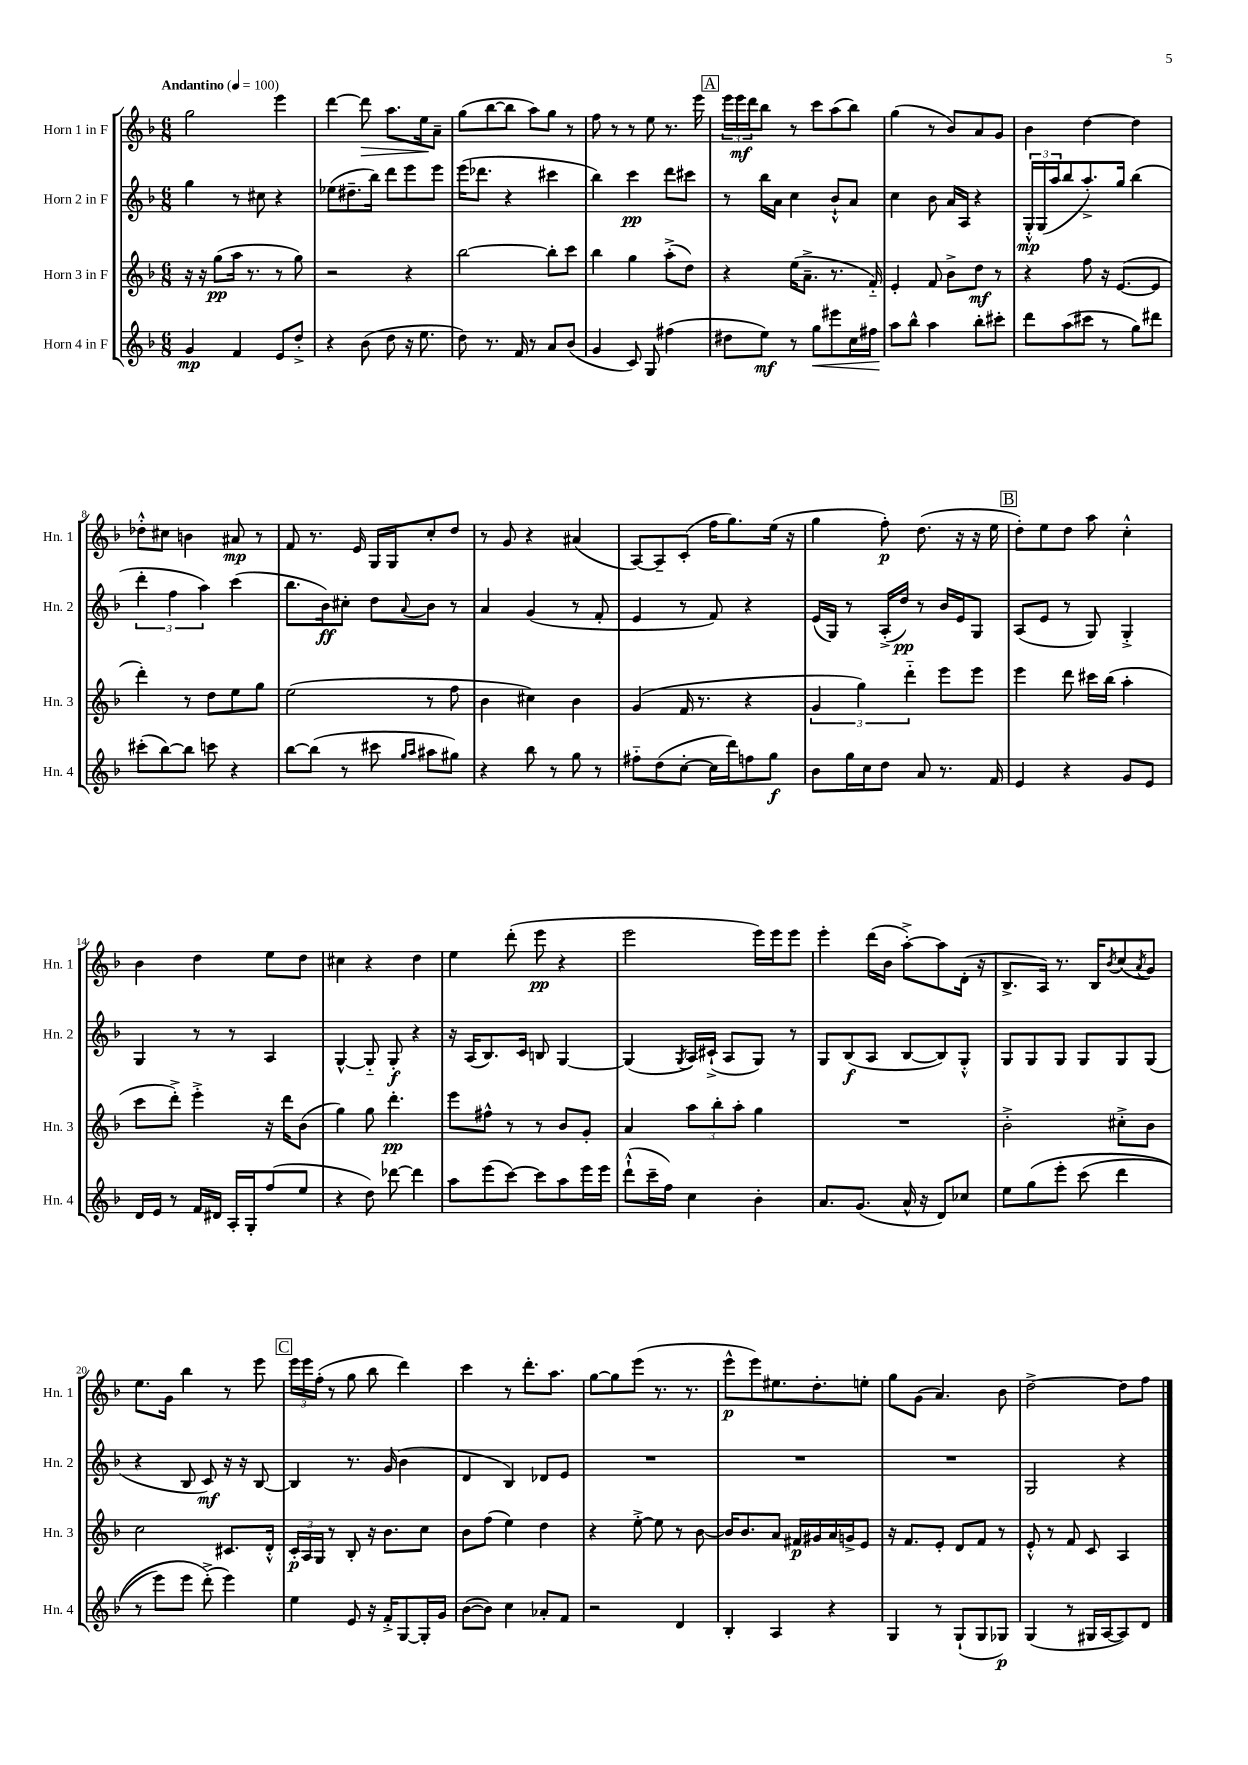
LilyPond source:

<<
\new StaffGroup <<
\new Staff = "s0" \with { instrumentName = "Horn 1 in F" shortInstrumentName = "Hn. 1" } {
    \clef treble \key f \major \numericTimeSignature \time 6/8 \tempo "Andantino" 4 = 100
    g''2 e'''4 |
    d'''4~ d'''8\> a''8. e''16\! a'8-- |
    g''8( bes''8~ bes''8 a''8) g''8 r8 |
    f''8 r8 r8 e''8 r8. e'''16 |
    \mark \markup { \box "A" } \tuplet 3/2 { e'''16 e'''16\mf d'''16 } bes''8 r8 c'''8 a''8( bes''8) |
    g''4( r8 bes'8) a'8 g'8 |
    bes'4 d''4~ d''4 |
    des''8-.-^ cis''8 b'4 ais'8\mp r8 |
    f'8 r8. e'16 g16 g16 c''8-. d''8 |
    r8 g'8 r4 ais'4( |
    a8~) a8-- c'8-.( f''16 g''8.) e''16( r16 |
    g''4 f''8-.\p) d''8.( r16 r16 e''16 |
    \mark \markup { \box "B" } d''8-.) e''8 d''8 a''8 c''4-.-^ |
    bes'4 d''4 e''8 d''8 |
    cis''4 r4 d''4 |
    e''4 d'''8-.( e'''8\pp r4 |
    e'''2 e'''16) e'''16 e'''8 |
    e'''4-. d'''16( bes'16 a''8~-.->) a''8 d'16-.( r16 |
    bes8.-> a16) r8. bes16 \acciaccatura { bes'8 } c''8( \acciaccatura { a'8 } g'8) |
    e''8. g'16 bes''4 r8 e'''8 |
    \mark \markup { \box "C" } \tuplet 3/2 { e'''16 e'''16 f''16-.( } r8 g''8 bes''8 d'''4) |
    c'''4 r8 d'''8.-. a''8. |
    g''8~ g''8 e'''8( r8. r8. |
    e'''8-^\p e'''8) eis''8. d''8.-. e''8-. |
    g''8 g'8( a'4.) bes'8 |
    d''2~-> d''8 f''8 \bar "|." |
}
\new Staff = "s1" \with { instrumentName = "Horn 2 in F" shortInstrumentName = "Hn. 2" } {
    \clef treble \key f \major \numericTimeSignature \time 6/8
    g''4 r8 cis''8 r4 |
    ees''8( dis''8.-- bes''16) d'''8 e'''8 e'''8 |
    e'''16( des'''8. r4 cis'''4 |
    bes''4) c'''4\pp d'''8 cis'''8 |
    \mark \markup { \box "A" } r8 bes''16 a'16 c''4 bes'8-!-^ a'8 |
    c''4 bes'8 a'16 a16 r4 |
    \tuplet 3/2 { g16-.-^\mp g16( a''16 } bes''8 a''8.-.->) g''16 bes''4( |
    \tuplet 3/2 { d'''4-. f''4 a''4) } c'''4( |
    bes''8. bes'16\ff) cis''8-. d''8 \appoggiatura { a'8 } bes'8 r8 |
    a'4 g'4( r8 f'8-. |
    e'4 r8 f'8) r4 |
    e'16( g16) r8 a16-.->( d''16\pp) r8 bes'16 e'16 g8 |
    \mark \markup { \box "B" } a8( e'8 r8 g8) g4-.-> |
    g4 r8 r8 a4 |
    g4~-^ g8-_ g8-.\f r4 |
    r16 a16( bes8.) c'16 b8 g4~ |
    g4( \acciaccatura { g8 } a16) cis'16-!->( a8 g8) r8 |
    g8 bes8\f( a8 bes8~ bes8) g8-.-^ |
    g8 g8 g8 g8 g8 g8( |
    r4 bes8 c'8\mf) r16 r16 bes8~ |
    \mark \markup { \box "C" } bes4 r8. g'16( bes'4 |
    d'4 bes4) des'8 e'8 |
    R2. |
    R2. |
    R2. |
    g2 r4 \bar "|." |
}
\new Staff = "s2" \with { instrumentName = "Horn 3 in F" shortInstrumentName = "Hn. 3" } {
    \clef treble \key f \major \numericTimeSignature \time 6/8
    r16 r16 g''8\pp( a''16 r8. r8 g''8) |
    r2 r4 |
    bes''2~ bes''8-. c'''8 |
    bes''4 g''4 a''8-.->( d''8) |
    \mark \markup { \box "A" } r4 e''16( a'8.---> r8. f'16-_) |
    e'4-. f'8 bes'8-> d''8\mf r8 |
    r4 f''8 r16 e'8.~( e'8 |
    d'''4-.) r8 d''8 e''8 g''8 |
    e''2( r8 f''8 |
    bes'4 cis''4) bes'4 |
    g'4( f'16 r8. r4 |
    \tuplet 3/2 { g'4 g''4) d'''4-_ } e'''8 e'''8 |
    \mark \markup { \box "B" } e'''4 d'''8 cis'''16 bes''16( a''4-. |
    c'''8 d'''8-.->) e'''4-.-> r16 d'''16 bes'8( |
    g''4) g''8 d'''4.-.\pp |
    e'''8 fis''8-^ r8 r8 bes'8 g'8-. |
    a'4 \tuplet 3/2 { a''8 bes''8-. a''8-. } g''4 |
    R2. |
    bes'2-.-> cis''8-.-> bes'8 |
    c''2 cis'8. d'16-.-^ |
    \mark \markup { \box "C" } \tuplet 3/2 { c'16-.\p a16 g16 } r8 bes8-. r16 bes'8. c''8 |
    bes'8 f''8( e''4) d''4 |
    r4 e''8~-.-> e''8 r8 bes'8~ |
    bes'16 bes'8. a'8 fis'16\p gis'16 a'16 g'16-> e'8 |
    r16 f'8. e'8-. d'8 f'8 r8 |
    e'8-.-^ r8 f'8 c'8 a4 \bar "|." |
}
\new Staff = "s3" \with { instrumentName = "Horn 4 in F" shortInstrumentName = "Hn. 4" } {
    \clef treble \key f \major \numericTimeSignature \time 6/8
    g'4\mp f'4 e'8 d''8-.-> |
    r4 bes'8( d''8 r16 e''8. |
    d''8) r8. f'16 r8 a'8 bes'8( |
    g'4 c'8) g8 fis''4( |
    \mark \markup { \box "A" } dis''8 e''8\mf) r8 g''8\< eis'''8 c''16 fis''16 |
    a''8\! bes''8-^ a''4 bes''8-. cis'''8-. |
    d'''8 a''8( cis'''8 r8 g''8) dis'''8 |
    cis'''8-.( bes''8~) bes''8 c'''8 r4 |
    bes''8~ bes''8( r8 cis'''8 \grace { g''16 a''16 } ais''8 gis''8) |
    r4 bes''8 r8 g''8 r8 |
    fis''8-_ d''8( c''8~-. c''16 d'''16) f''8 g''8\f |
    bes'8 g''16 c''16 d''8 a'8 r8. f'16 |
    \mark \markup { \box "B" } e'4 r4 g'8 e'8 |
    d'16 e'16 r8 f'16 dis'16 a16-. g16-. f''8( e''8 |
    r4 d''8) des'''8~ des'''4 |
    a''8 e'''8( c'''8~) c'''8 a''8 e'''16 e'''16 |
    d'''8-!-^( c'''16-- f''16) c''4 bes'4-. |
    a'8. g'8.( a'16-^ r16 d'8) ces''8 |
    e''8 g''8\( e'''8-. c'''8( d'''4 |
    r8 e'''8) e'''8 d'''8-.->(\) e'''4) |
    \mark \markup { \box "C" } e''4 e'8 r16 f'16-.-> g8~ g16-. g'16 |
    bes'8~( bes'8) c''4 aes'8-. f'8 |
    r2 d'4 |
    bes4-. a4 r4 |
    g4 r8 g8-!( g8 ges8\p) |
    g4( r8 gis16 a16~ a8) d'8 \bar "|." |
}
>>
>>
